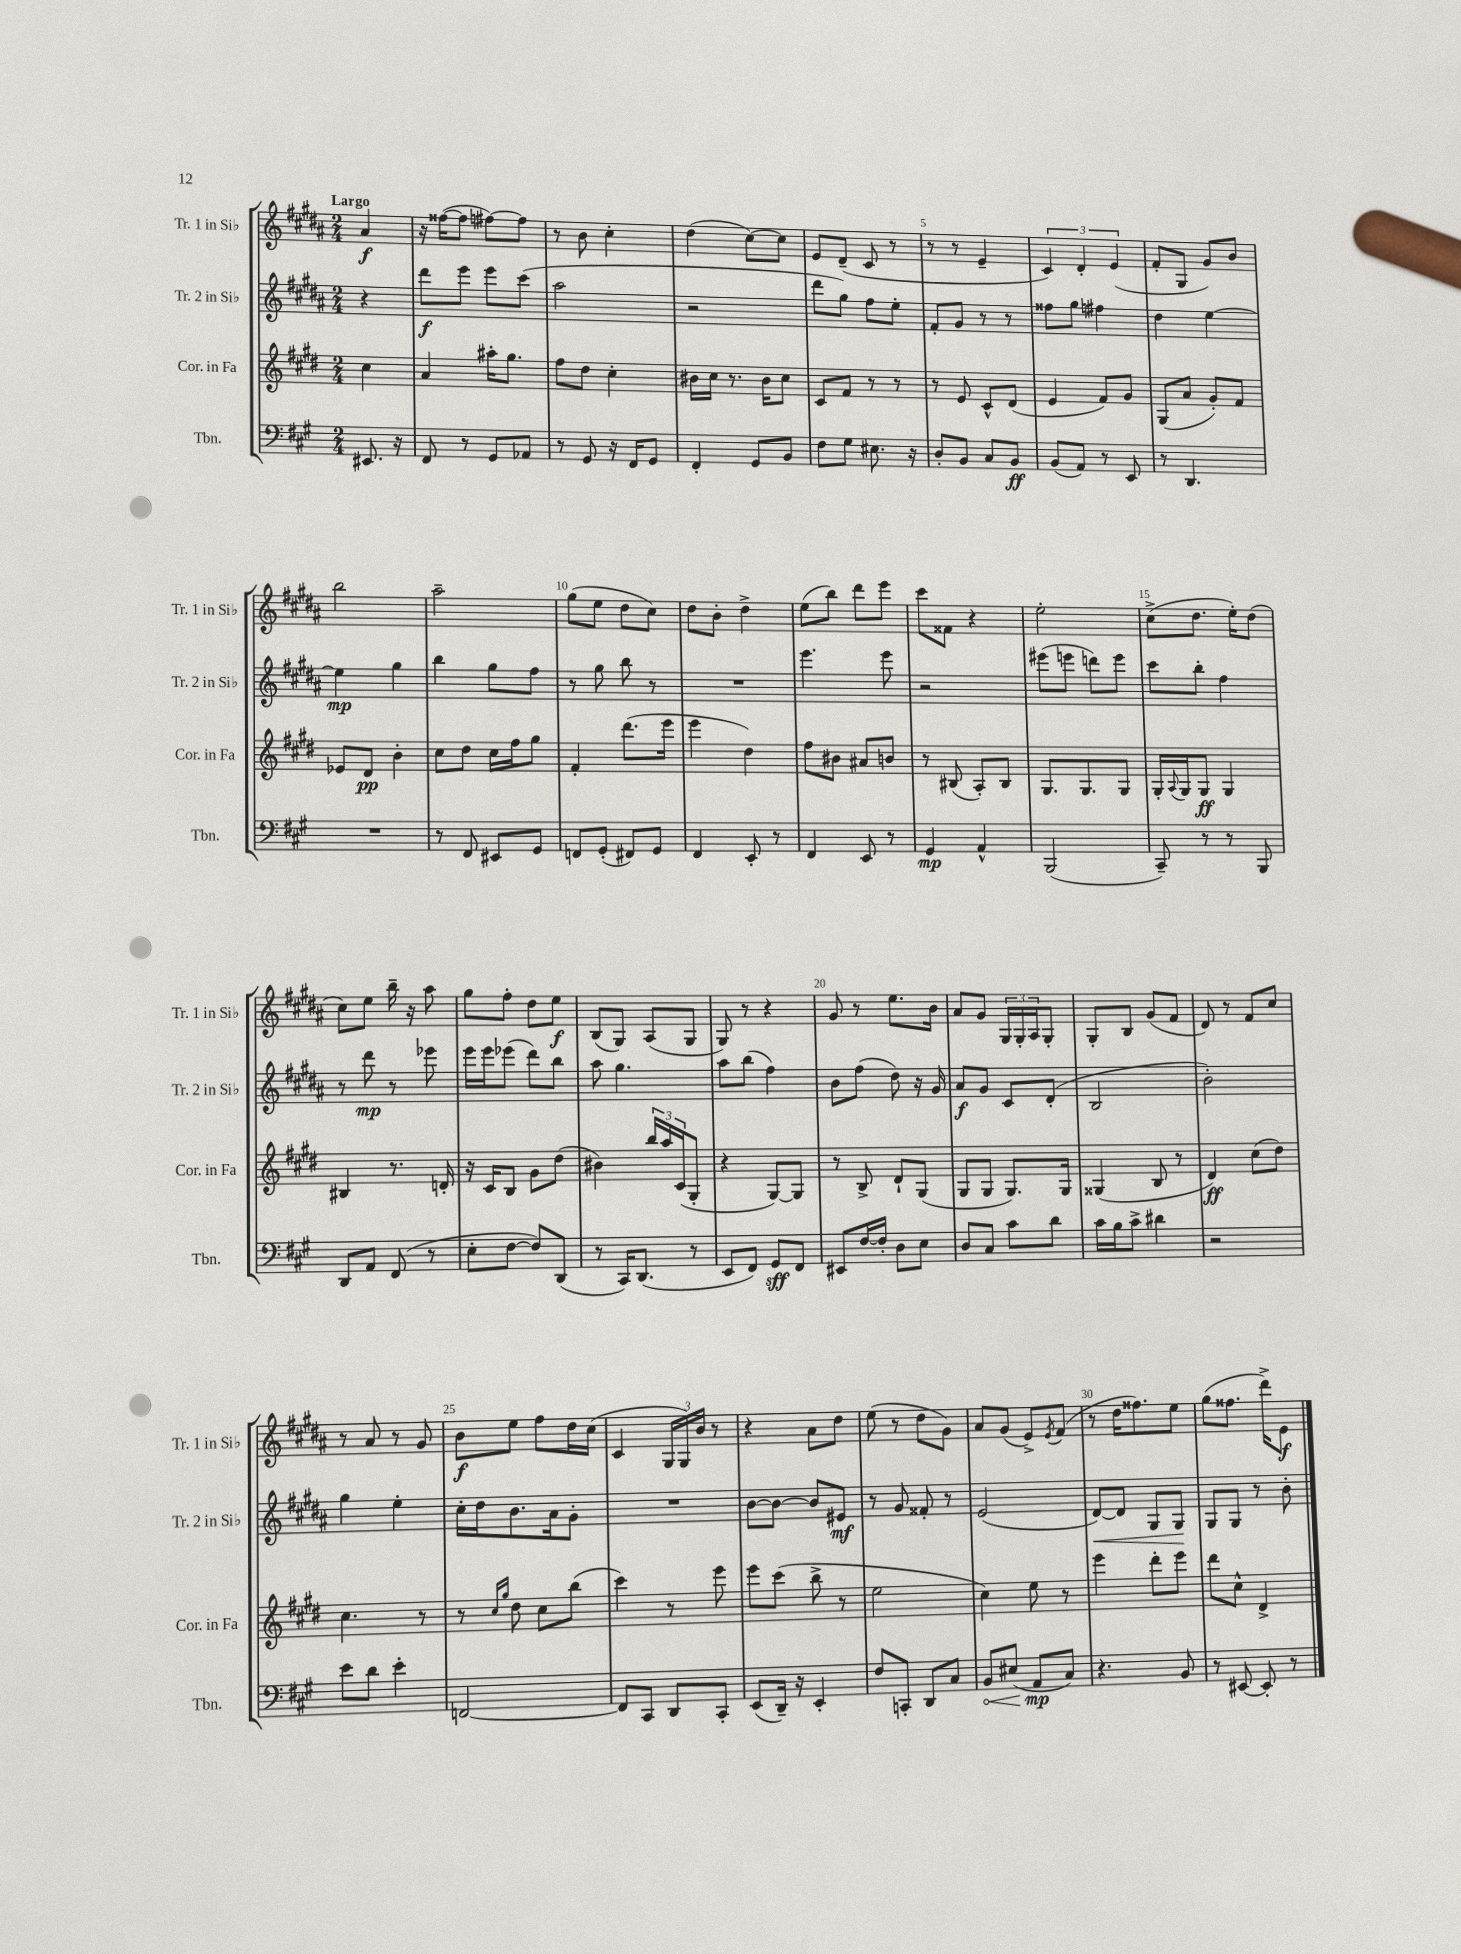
<<
\new StaffGroup <<
\new Staff = "s0" \with { instrumentName = "Tr. 1 in Sib" shortInstrumentName = "Tr. 1 in Sib" } {
    \clef treble \key b \major \numericTimeSignature \time 2/4 \partial 4 \tempo "Largo"
    ais'4\f |
    r16 fisis''16~( fisis''8 fis''8~) fis''8 |
    r8 b'8 cis''4-. |
    dis''4( cis''8~) cis''8 |
    e'8 dis'8--( cis'8 r8 |
    r8 r8 e'4-- |
    \tuplet 3/2 { cis'4) dis'4-. e'4( } |
    fis'8-. gis8 gis'8) b'8 |
    b''2 |
    ais''2-- |
    gis''8( e''8 dis''8 cis''8) |
    dis''8 b'8-. dis''4-> |
    e''8( b''8) dis'''8 e'''8 |
    cis'''8 fisis'8 r4 |
    e''2-. |
    cis''8->( dis''8. e''16-.) dis''8( |
    cis''8) e''8 b''16-- r16 ais''8 |
    gis''8 fis''8-. dis''8 e''8\f |
    b8( gis8) ais8( gis8 |
    gis8) r8 r4 |
    gis'8 r8 e''8. b'16 |
    ais'8 gis'8 \tuplet 3/2 { gis16 gis16-. ais16 } gis8-. |
    gis8-. b8 gis'8( fis'8 |
    dis'8) r8 fis'8 cis''8 |
    r8 ais'8 r8 gis'8 |
    b'8\f e''8 fis''8 dis''16 cis''16( |
    cis'4 \tuplet 3/2 { gis16 gis16) b'16 } r8 |
    r4 ais'8 dis''8 |
    e''8( r8 dis''8 gis'8) |
    ais'8 gis'8( e'8->) \acciaccatura { e'8 } fis'8( |
    r8 dis''16 fisis''8.) e''8 |
    gis''8( fisis''8. dis'''16->) e'8\f \bar "|." |
}
\new Staff = "s1" \with { instrumentName = "Tr. 2 in Sib" shortInstrumentName = "Tr. 2 in Sib" } {
    \clef treble \key b \major \numericTimeSignature \time 2/4 \partial 4
    r4 |
    dis'''8\f e'''8 e'''8 cis'''8( |
    ais''2 |
    r2 |
    dis'''8 gis''8) fis''8 e''8-. |
    fis'8-. gis'8 r8 r8 |
    fisis''8 gis''8 fis''4 |
    dis''4 e''4~ |
    e''4\mp gis''4 |
    b''4 gis''8 fis''8 |
    r8 gis''8 b''8 r8 |
    R2 |
    e'''4. e'''8 |
    r2 |
    eis'''8( e'''8 d'''8) e'''8 |
    cis'''8 b''8-. fis''4 |
    r8 dis'''8\mp r8 ees'''8 |
    e'''16 e'''16 ees'''8( dis'''8) b''8 |
    ais''8 gis''4. |
    ais''8 b''8( fis''4) |
    b'8 fis''8( dis''8) r16 gis'16 |
    ais'8\f gis'8 cis'8 dis'8-.( |
    b2 |
    b'2-.) |
    gis''4 e''4-. |
    cis''16-. dis''16 b'8. ais'16 gis'8-. |
    R2 |
    b'8~ b'8~ b'8 eis'8\mf |
    r8 gis'8 fisis'8-. r8 |
    e'2( |
    dis'8~\<) dis'8 gis8 gis8\! |
    gis8 gis8 r8 b'8-. \bar "|." |
}
\new Staff = "s2" \with { instrumentName = "Cor. in Fa" shortInstrumentName = "Cor. in Fa" } {
    \clef treble \key e \major \numericTimeSignature \time 2/4 \partial 4
    cis''4 |
    a'4 ais''16-. gis''8. |
    fis''8 dis''8 cis''4-. |
    bis'16 cis''16 r8. bis'16 cis''8 |
    cis'8 fis'8 r8 r8 |
    r8 e'8 cis'8-^ dis'8( |
    e'4 fis'8) gis'8 |
    gis8( a'8 gis'8-.) fis'8 |
    ees'8 dis'8\pp b'4-. |
    cis''8 dis''8 cis''16 fis''16 gis''8 |
    fis'4-. dis'''8.( e'''16 |
    e'''4 dis''4) |
    fis''8 bis'8 ais'8 b'8 |
    r8 bis8( a8-.) bis8 |
    gis8. gis8. gis8 |
    gis16-. \appoggiatura { a8 } gis16 gis8\ff gis4 |
    bis4 r8. d'16-. |
    r16 cis'16 b8 gis'8 dis''8( |
    bis'4) \tuplet 3/2 { b''16 a''16 cis'16( } gis8-. |
    r4 gis8~) gis8 |
    r8 b8-> dis'8-! gis8( |
    gis8 gis8 gis8.) gis16 |
    gisis4( b8 r8 |
    dis'4\ff) cis''8( dis''8) |
    cis''4. r8 |
    r8 \grace { cis''16 gis''16 } dis''8 cis''8 b''8( |
    cis'''4) r8 e'''8 |
    e'''8 cis'''8( b''8-> r8 |
    e''2 |
    cis''4) e''8 r8 |
    e'''4 dis'''8-. e'''8 |
    dis'''8 cis''8-^ dis'4-> \bar "|." |
}
\new Staff = "s3" \with { instrumentName = "Tbn." shortInstrumentName = "Tbn." } {
    \clef bass \key a \major \numericTimeSignature \time 2/4 \partial 4
    eis,8. r16 |
    fis,8 r8 gis,8 aes,8 |
    r8 gis,8 r16 fis,16 gis,8 |
    fis,4-. gis,8 b,8 |
    fis8 gis8 eis8. r16 |
    d8-. b,8 cis8 b,8\ff |
    b,8( a,8) r8 e,8 |
    r8 d,4. |
    R2 |
    r8 fis,8 eis,8 gis,8 |
    f,8 gis,8-.( fis,8) gis,8 |
    fis,4 e,8-. r8 |
    fis,4 e,8 r8 |
    gis,4\mp a,4-^ |
    b,,2( |
    cis,8--) r8 r8 b,,8 |
    d,8 a,8 fis,8( r8 |
    e8-. fis8~ fis8) d,8( |
    r8 cis,16) d,8.( r8 |
    e,8 fis,8) gis,8\sff fis,8 |
    eis,8 fis16~ fis16-. d8 e8 |
    d8 cis8 cis'8 d'8 |
    cis'16 b16 cis'8-> dis'4 |
    r2 |
    e'8 d'8 e'4-. |
    f,2~ |
    f,8 cis,8 d,8 cis,8-. |
    e,8( d,16--) r16 e,4-. |
    fis8 c,8-. d,8 cis8 |
    \once \override Hairpin.circled-tip = ##t b,8\< eis8( a,8\mp\! cis8) |
    r4. b,8 |
    r8 eis,8~ eis,8-. r8 \bar "|." |
}
>>
>>
\layout { \context { \Score \override BarNumber.break-visibility = ##(#f #t #t) barNumberVisibility = #(every-nth-bar-number-visible 5) } }
